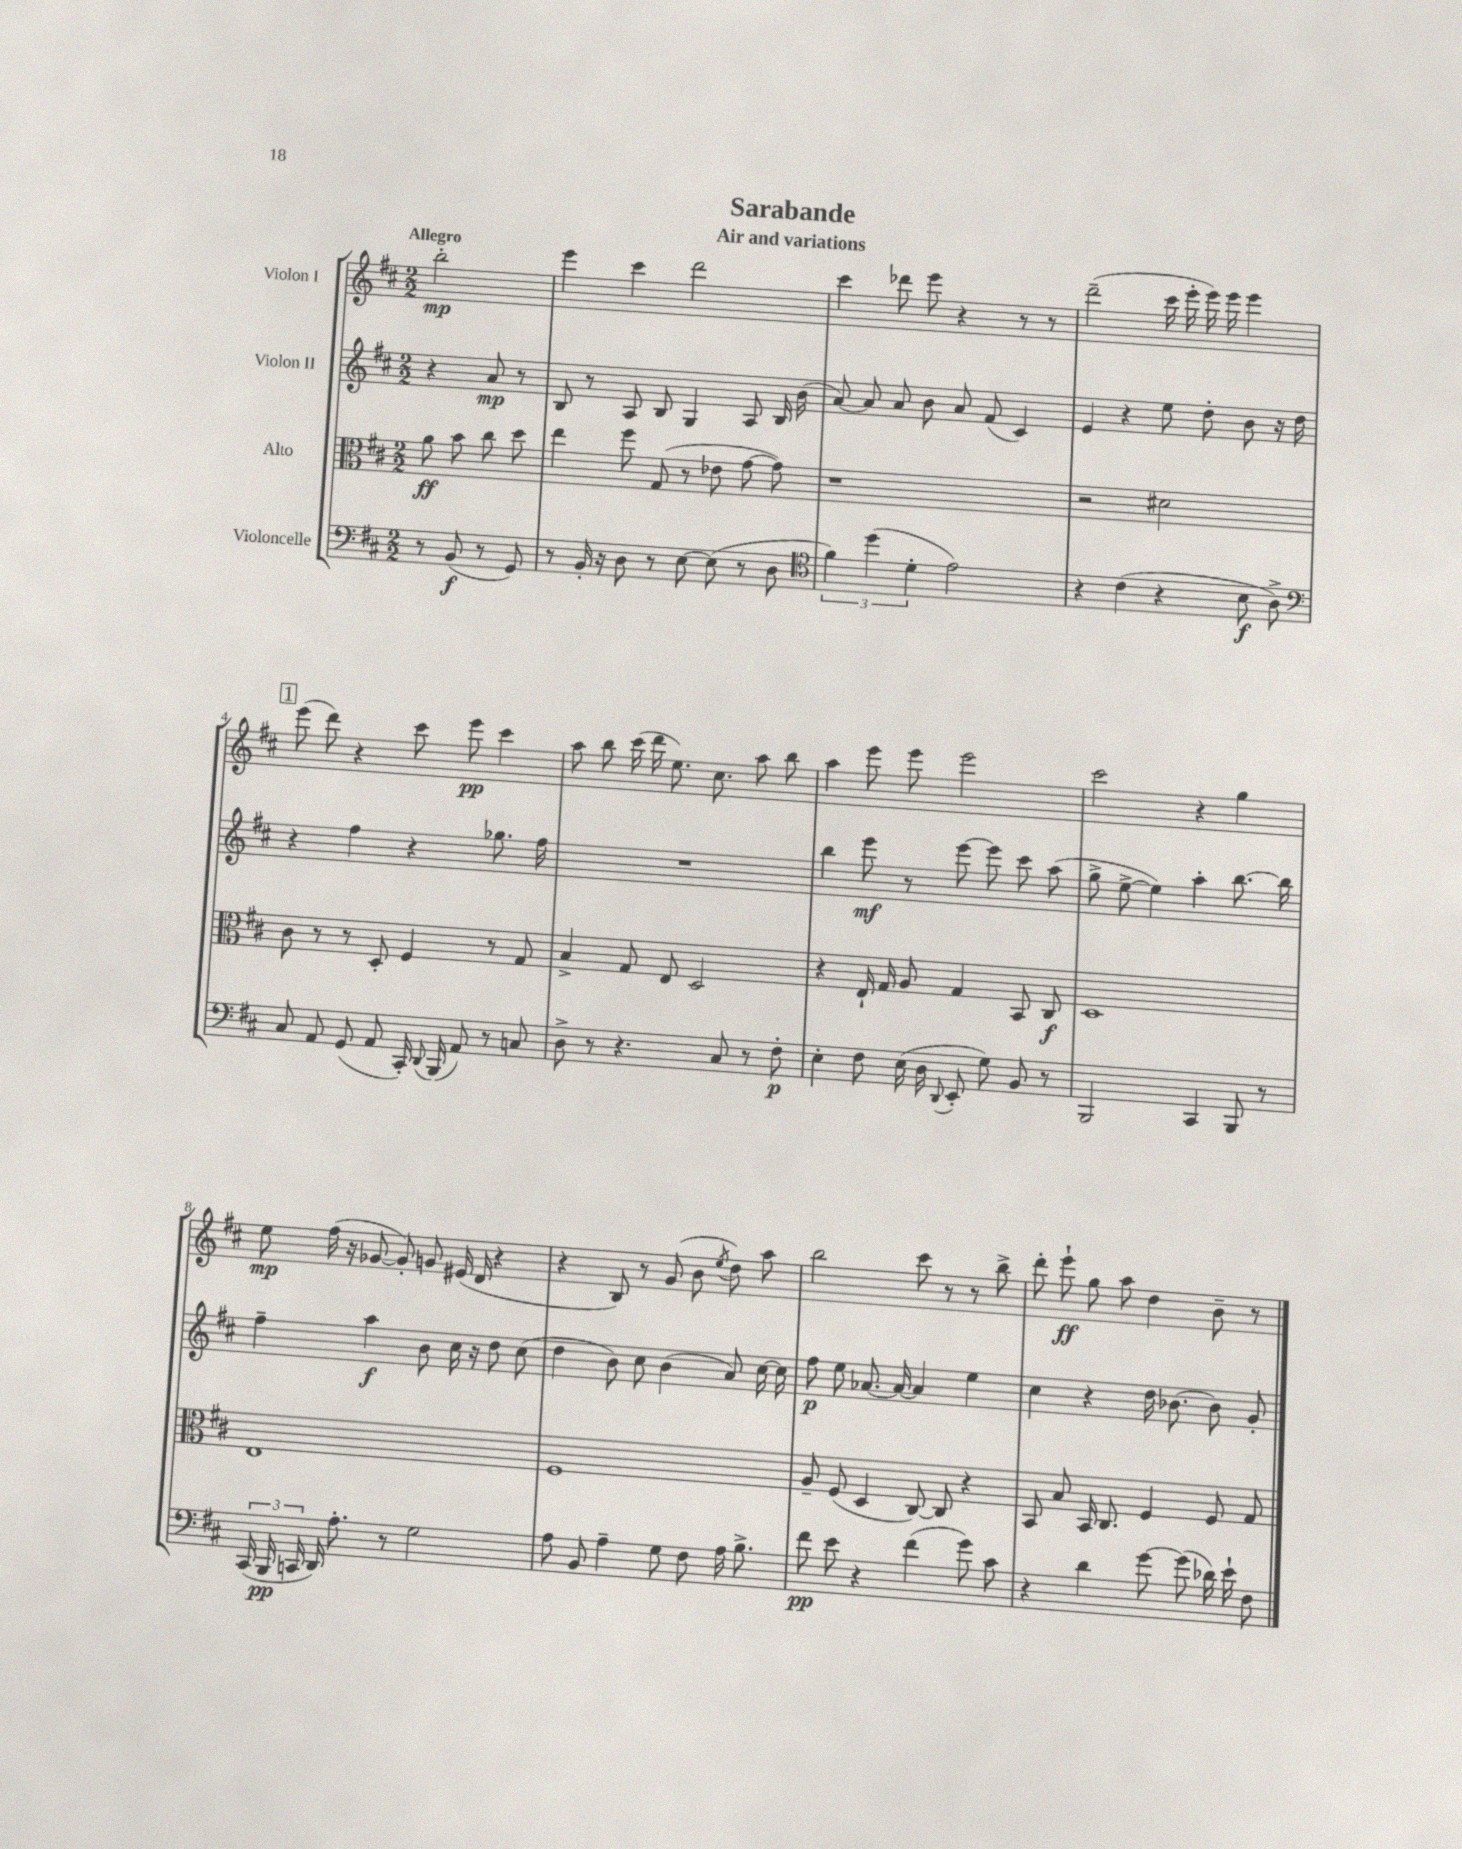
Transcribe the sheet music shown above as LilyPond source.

\header { title = "Sarabande" subtitle = "Air and variations" }
<<
\new StaffGroup <<
\new Staff = "s0" \with { instrumentName = "Violon I" } {
    \clef treble \key d \major \numericTimeSignature \time 2/2 \partial 2 \tempo "Allegro"
    \autoBeamOff b''2-.\mp |
    e'''4 cis'''4 d'''2 |
    cis'''4 des'''8 e'''8 r4 r8 r8 |
    d'''2--( cis'''16 e'''16-. e'''16) e'''16 e'''4 |
    \mark \markup { \box "1" } e'''8( d'''8) r4 cis'''8 e'''8\pp cis'''4 |
    a''8 b''8 cis'''16( d'''16 e''8.) cis''8. a''8 b''8 |
    a''4 e'''8 e'''8 e'''2 |
    cis'''2 r4 g''4 |
    e''8\mp fis''16( r16 ges'8~ ges'8-.) g'8 eis'16( d'16 r4 |
    r4 b8) r8 g'8( b'8 \acciaccatura { e''8 } d''8) a''8 |
    b''2 cis'''8 r8 r8 b''8-> |
    d'''8-. e'''8-!\ff g''8 a''8 d''4 b'8-- r8 \bar "|." |
}
\new Staff = "s1" \with { instrumentName = "Violon II" } {
    \clef treble \key d \major \numericTimeSignature \time 2/2 \partial 2
    \autoBeamOff r4 a'8\mp r8 |
    b8 r8 a8 b8 g4 a8 b16 b'16( |
    a'8~) a'8 a'8 b'8 a'8 fis'8( cis'4) |
    e'4 r4 e''8 d''8-. b'8 r16 d''16 |
    \mark \markup { \box "1" } r4 fis''4 r4 ges''8. fis''16 |
    R1 |
    b''4 e'''8\mf r8 e'''8~ e'''8 cis'''8 a''8( |
    g''8-> e''8~-> e''4) a''4-. b''8.~ b''16 |
    fis''4-- a''4\f b'8 cis''16 r16 d''8 cis''8( |
    d''4 b'8) cis''8 b'4( a'8) cis''16~ cis''16 |
    fis''8\p e''8 aes'8.~ aes'16~ aes'4 e''4 |
    cis''4 r4 d''16 bes'8.~ bes'8 g'8-. \bar "|." |
}
\new Staff = "s2" \with { instrumentName = "Alto" } {
    \clef alto \key d \major \numericTimeSignature \time 2/2 \partial 2
    \autoBeamOff a'8\ff b'8 cis''8 d''8 |
    e''4 fis''8 g8( r8 ees'8 g'8~ g'8) |
    r1 |
    r2 dis'2 |
    \mark \markup { \box "1" } cis'8 r8 r8 d8-. fis4 r8 g8 |
    b4-> g8 e8 d2 |
    r4 e16-! g16 a8 g4 b,8 cis8\f |
    d1 |
    e1 |
    fis1 |
    a8-- fis8( d4 cis8~) cis8 r4 |
    b,8 b8 b,16 cis8. fis4 fis8 g8 \bar "|." |
}
\new Staff = "s3" \with { instrumentName = "Violoncelle" } {
    \clef bass \key d \major \numericTimeSignature \time 2/2 \partial 2
    \autoBeamOff r8 b,8\f( r8 g,8) |
    r8 b,16-. r16 d8 r8 e8~ e8( r8 d8 |
    \clef tenor \tuplet 3/2 { fis'4) d''4( d'4-. } e'2) |
    r4 cis'4( r4 b8\f a8->) |
    \mark \markup { \box "1" } \clef bass cis8 a,8 g,8( a,8 cis,16-.) \appoggiatura { d,8 } b,,16( a,8) r8 c8 |
    d8-> r8 r4. cis8 r8 fis8-.\p |
    e4-. fis8 e16( d16 \appoggiatura { d,8 } e,8-. g8) b,8 r8 |
    b,,2 cis,4 b,,8 r8 |
    \tuplet 3/2 { cis,16( b,,16\pp c,16 } d,16) a8.-. r8 g2 |
    a8 b,8 a4-- g8 fis8 a16 b8.-> |
    fis'8\pp e'8 r4 fis'4( g'8) cis'8 |
    r4 d'4 g'8~ g'8( des'16) e'16-! fis8 \bar "|." |
}
>>
>>
